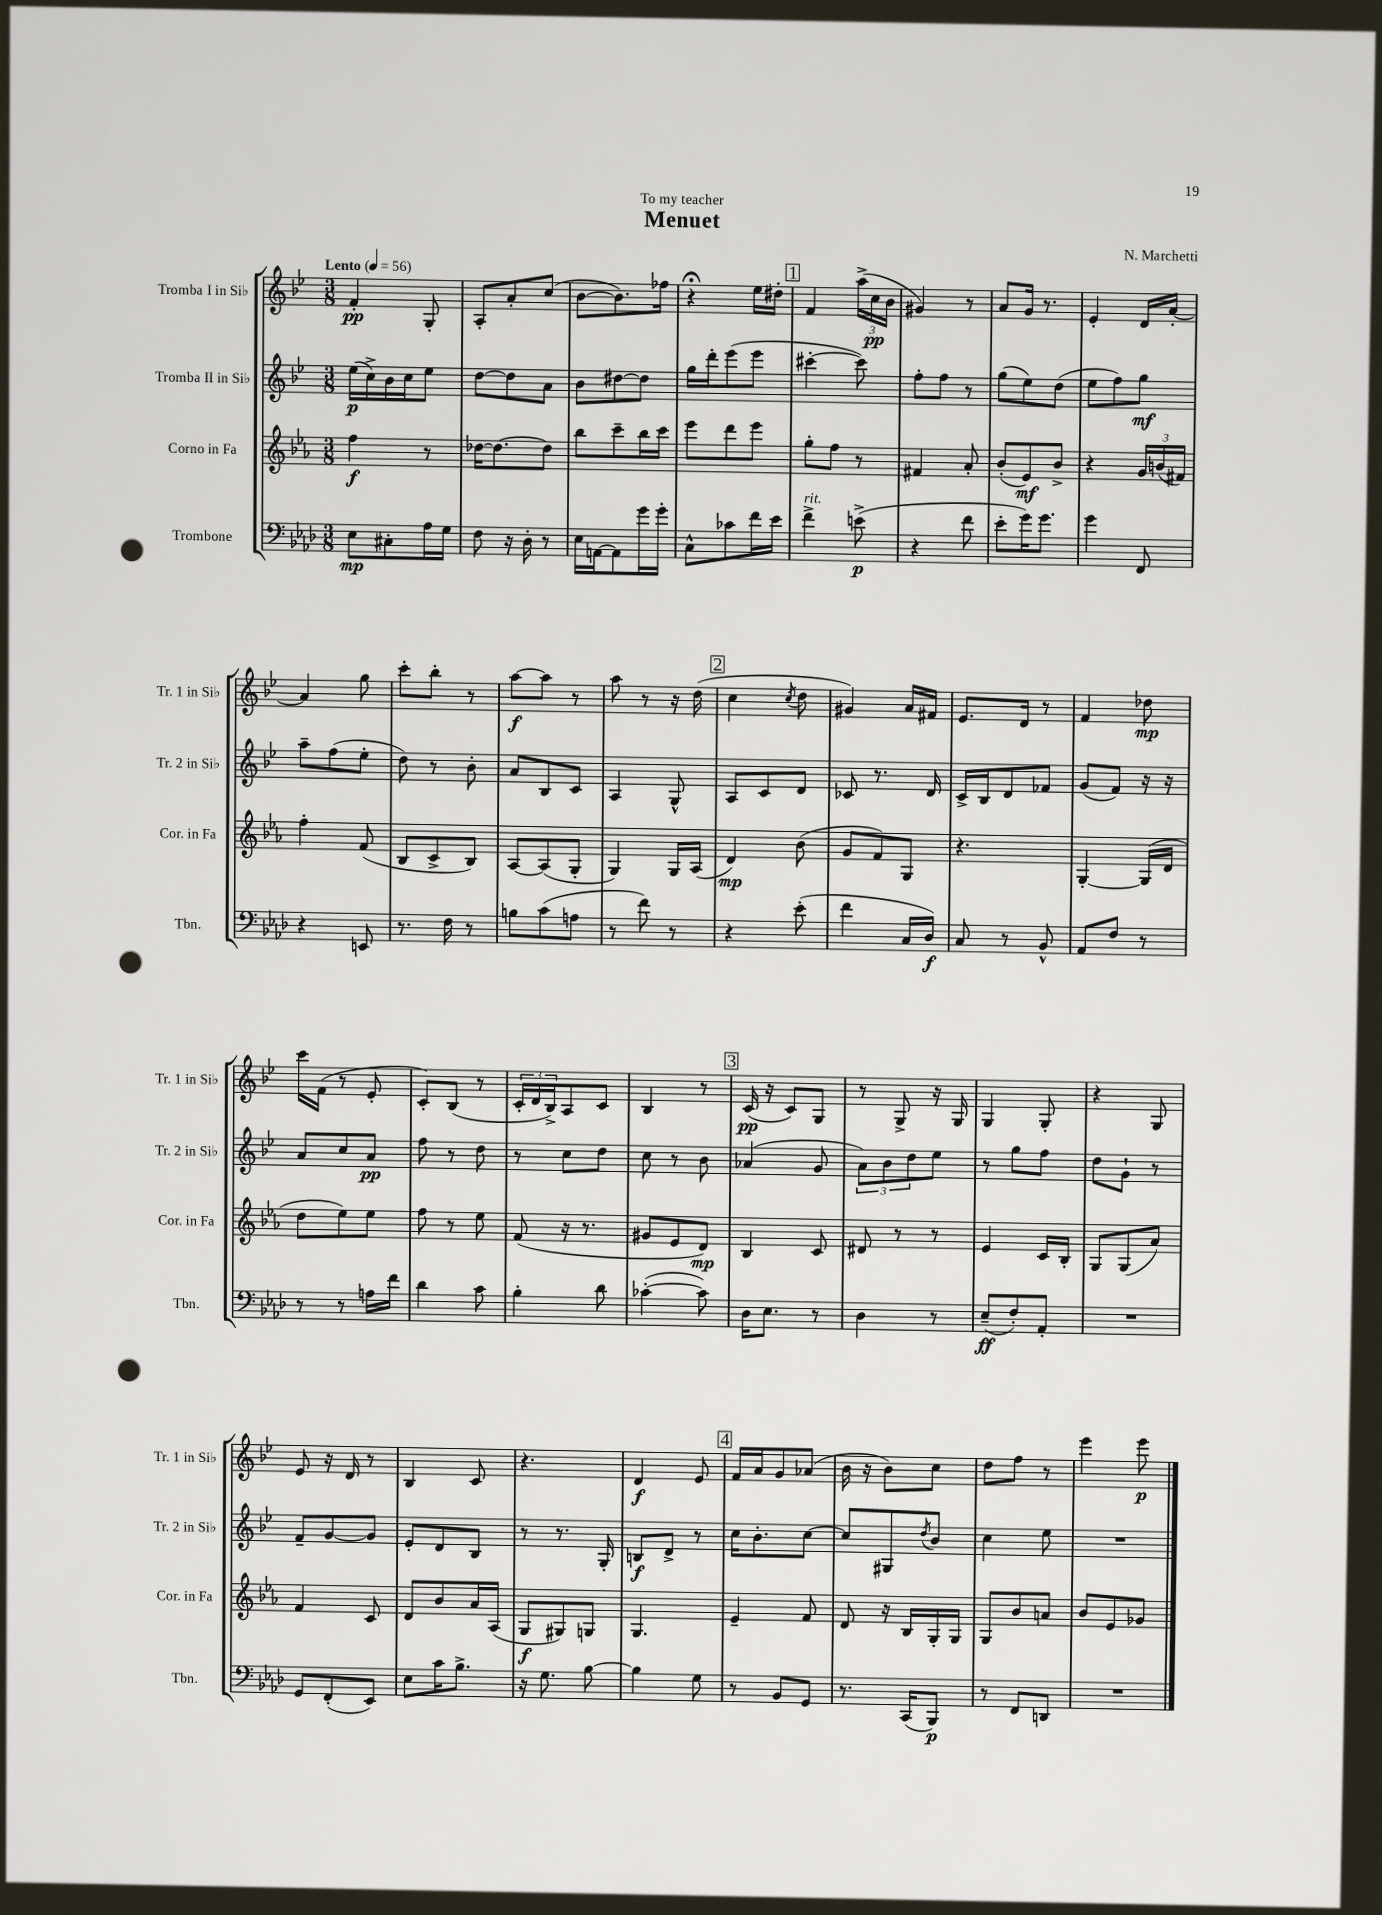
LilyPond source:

\header { title = "Menuet" composer = "N. Marchetti" dedication = "To my teacher" }
<<
\new StaffGroup <<
\new Staff = "s0" \with { instrumentName = "Tromba I in Sib" shortInstrumentName = "Tr. 1 in Sib" } {
    \clef treble \key bes \major \numericTimeSignature \time 3/8 \tempo "Lento" 4 = 56
    f'4-.\pp g8-. |
    a8-. a'8-. c''8( |
    bes'8~ bes'8.) fes''16 |
    r4\fermata ees''16 dis''16-. |
    \mark \markup { \box "1" } f'4 \tuplet 3/2 { a''16->( c''16\pp bes'16 } |
    gis'4) r8 |
    a'8 g'16 r8. |
    ees'4-. d'16 a'16~-. |
    a'4 g''8 |
    c'''8-. bes''8-. r8 |
    a''8~\f a''8 r8 |
    a''8 r8 r16 d''16( |
    \mark \markup { \box "2" } c''4 \acciaccatura { c''8 } d''8 |
    gis'4) a'16 fis'16 |
    ees'8. d'16 r8 |
    f'4 des''8\mp |
    c'''16 f'16( r8 ees'8-. |
    c'8-.) bes8( r8 |
    \tuplet 3/2 { c'16-. d'16 bes16->) } a8 c'8 |
    bes4 r8 |
    \mark \markup { \box "3" } c'16\pp( r16 c'8) g8 |
    r8 g8-> r16 g16 |
    g4 g8-. |
    r4 g8 |
    ees'8 r16 d'16 r8 |
    bes4 c'8 |
    r4. |
    d'4\f ees'8 |
    \mark \markup { \box "4" } f'16 a'16 g'8 aes'8( |
    bes'16 r16 bes'8) c''8 |
    d''8 f''8 r8 |
    ees'''4 ees'''8\p \bar "|." |
}
\new Staff = "s1" \with { instrumentName = "Tromba II in Sib" shortInstrumentName = "Tr. 2 in Sib" } {
    \clef treble \key bes \major \numericTimeSignature \time 3/8
    ees''16\p( c''16->) bes'16 c''16 ees''8 |
    d''8~ d''8 a'8 |
    bes'8 dis''8~ dis''8 |
    g''16 d'''16-. ees'''8( ees'''8 |
    \mark \markup { \box "1" } cis'''4~-. cis'''8) |
    f''8-. f''8 r8 |
    g''8( ees''8) d''8( |
    ees''8 f''8) g''8\mf |
    a''8-- f''8( ees''8-. |
    d''8) r8 bes'8-. |
    a'8 bes8 c'8 |
    a4 g8-^ |
    \mark \markup { \box "2" } a8 c'8 d'8 |
    ces'8 r8. d'16 |
    c'16-> bes16 d'8 fes'8 |
    g'8( f'8) r16 r16 |
    a'8 c''8 a'8\pp |
    f''8 r8 d''8 |
    r8 c''8 d''8 |
    c''8 r8 bes'8 |
    \mark \markup { \box "3" } aes'4( g'8 |
    \tuplet 3/2 { a'8) bes'8 d''8 } ees''8 |
    r8 g''8 f''8 |
    d''8 g'8-! r8 |
    f'8-- g'8~ g'8 |
    ees'8-. d'8 bes8 |
    r8 r8. g16-. |
    b8\f d'8-> r8 |
    \mark \markup { \box "4" } c''16 bes'8.-. c''8~ |
    c''8 gis8 \acciaccatura { d''8 } bes'8 |
    c''4 ees''8 |
    R4. \bar "|." |
}
\new Staff = "s2" \with { instrumentName = "Corno in Fa" shortInstrumentName = "Cor. in Fa" } {
    \clef treble \key ees \major \numericTimeSignature \time 3/8
    f''4\f r8 |
    des''16~ des''8.~ des''8 |
    bes''8 c'''8-- bes''16 c'''16 |
    ees'''8 d'''8 ees'''8 |
    \mark \markup { \box "1" } g''8-. f''8 r8 |
    fis'4 aes'8-. |
    bes'8-.( ees'8\mf) bes'8-> |
    r4 \tuplet 3/2 { g'16 b'16( fis'16) } |
    f''4-. f'8( |
    bes8 c'8-> bes8) |
    aes8~ aes8( g8-. |
    g4) g16 aes16( |
    \mark \markup { \box "2" } d'4\mp) bes'8( |
    g'8 f'8) g8 |
    r4. |
    g4~-. g16( d'16 |
    d''8 ees''8) ees''8 |
    f''8 r8 ees''8 |
    f'8( r16 r8. |
    gis'8 ees'8 d'8\mp) |
    \mark \markup { \box "3" } bes4 c'8 |
    dis'8 r8 r8 |
    ees'4 c'16 bes16-. |
    g8 g8( aes'8) |
    f'4 c'8 |
    d'8 bes'8 aes'16 aes16( |
    g8\f gis8) g8 |
    g4. |
    \mark \markup { \box "4" } ees'4-- f'8 |
    d'8 r16 bes16 g16-. g16 |
    g8 bes'8 a'8 |
    bes'8 ees'8 ges'8 \bar "|." |
}
\new Staff = "s3" \with { instrumentName = "Trombone" shortInstrumentName = "Tbn." } {
    \clef bass \key aes \major \numericTimeSignature \time 3/8
    ees8\mp cis8-. aes16 g16 |
    f8 r16 des16-. r8 |
    ees16 a,16~ a,8 g'16 g'16-. |
    c8-^ ces'8 f'16 ees'16 |
    \mark \markup { \box "1" } f'4->^\markup { \italic "rit." } e'8->\p( |
    r4 f'8 |
    ees'8-. g'16) g'8. |
    g'4 f,8 |
    r4 e,8 |
    r8. f16 r8 |
    b8 c'8( a8 |
    r8 f'8) r8 |
    \mark \markup { \box "2" } r4 ees'8-.( |
    f'4 c16 des16\f) |
    c8 r8 bes,8-^ |
    aes,8 f8 r8 |
    r8 r8 a16 f'16 |
    des'4 c'8 |
    bes4-. des'8 |
    ces'4~-.( ces'8) |
    \mark \markup { \box "3" } des16 ees8. r8 |
    des4 r8 |
    ees8--\ff( f8-.) aes,8-. |
    R4. |
    g,8 f,8-.( ees,8) |
    ees8 c'16 bes8.-> |
    r16 g8. bes8~ |
    bes4 g8 |
    \mark \markup { \box "4" } r8 bes,8 g,8 |
    r8. c,16( bes,,8\p) |
    r8 f,8 d,8 |
    R4. \bar "|." |
}
>>
>>
\layout { \context { \Score \remove "Bar_number_engraver" } }
